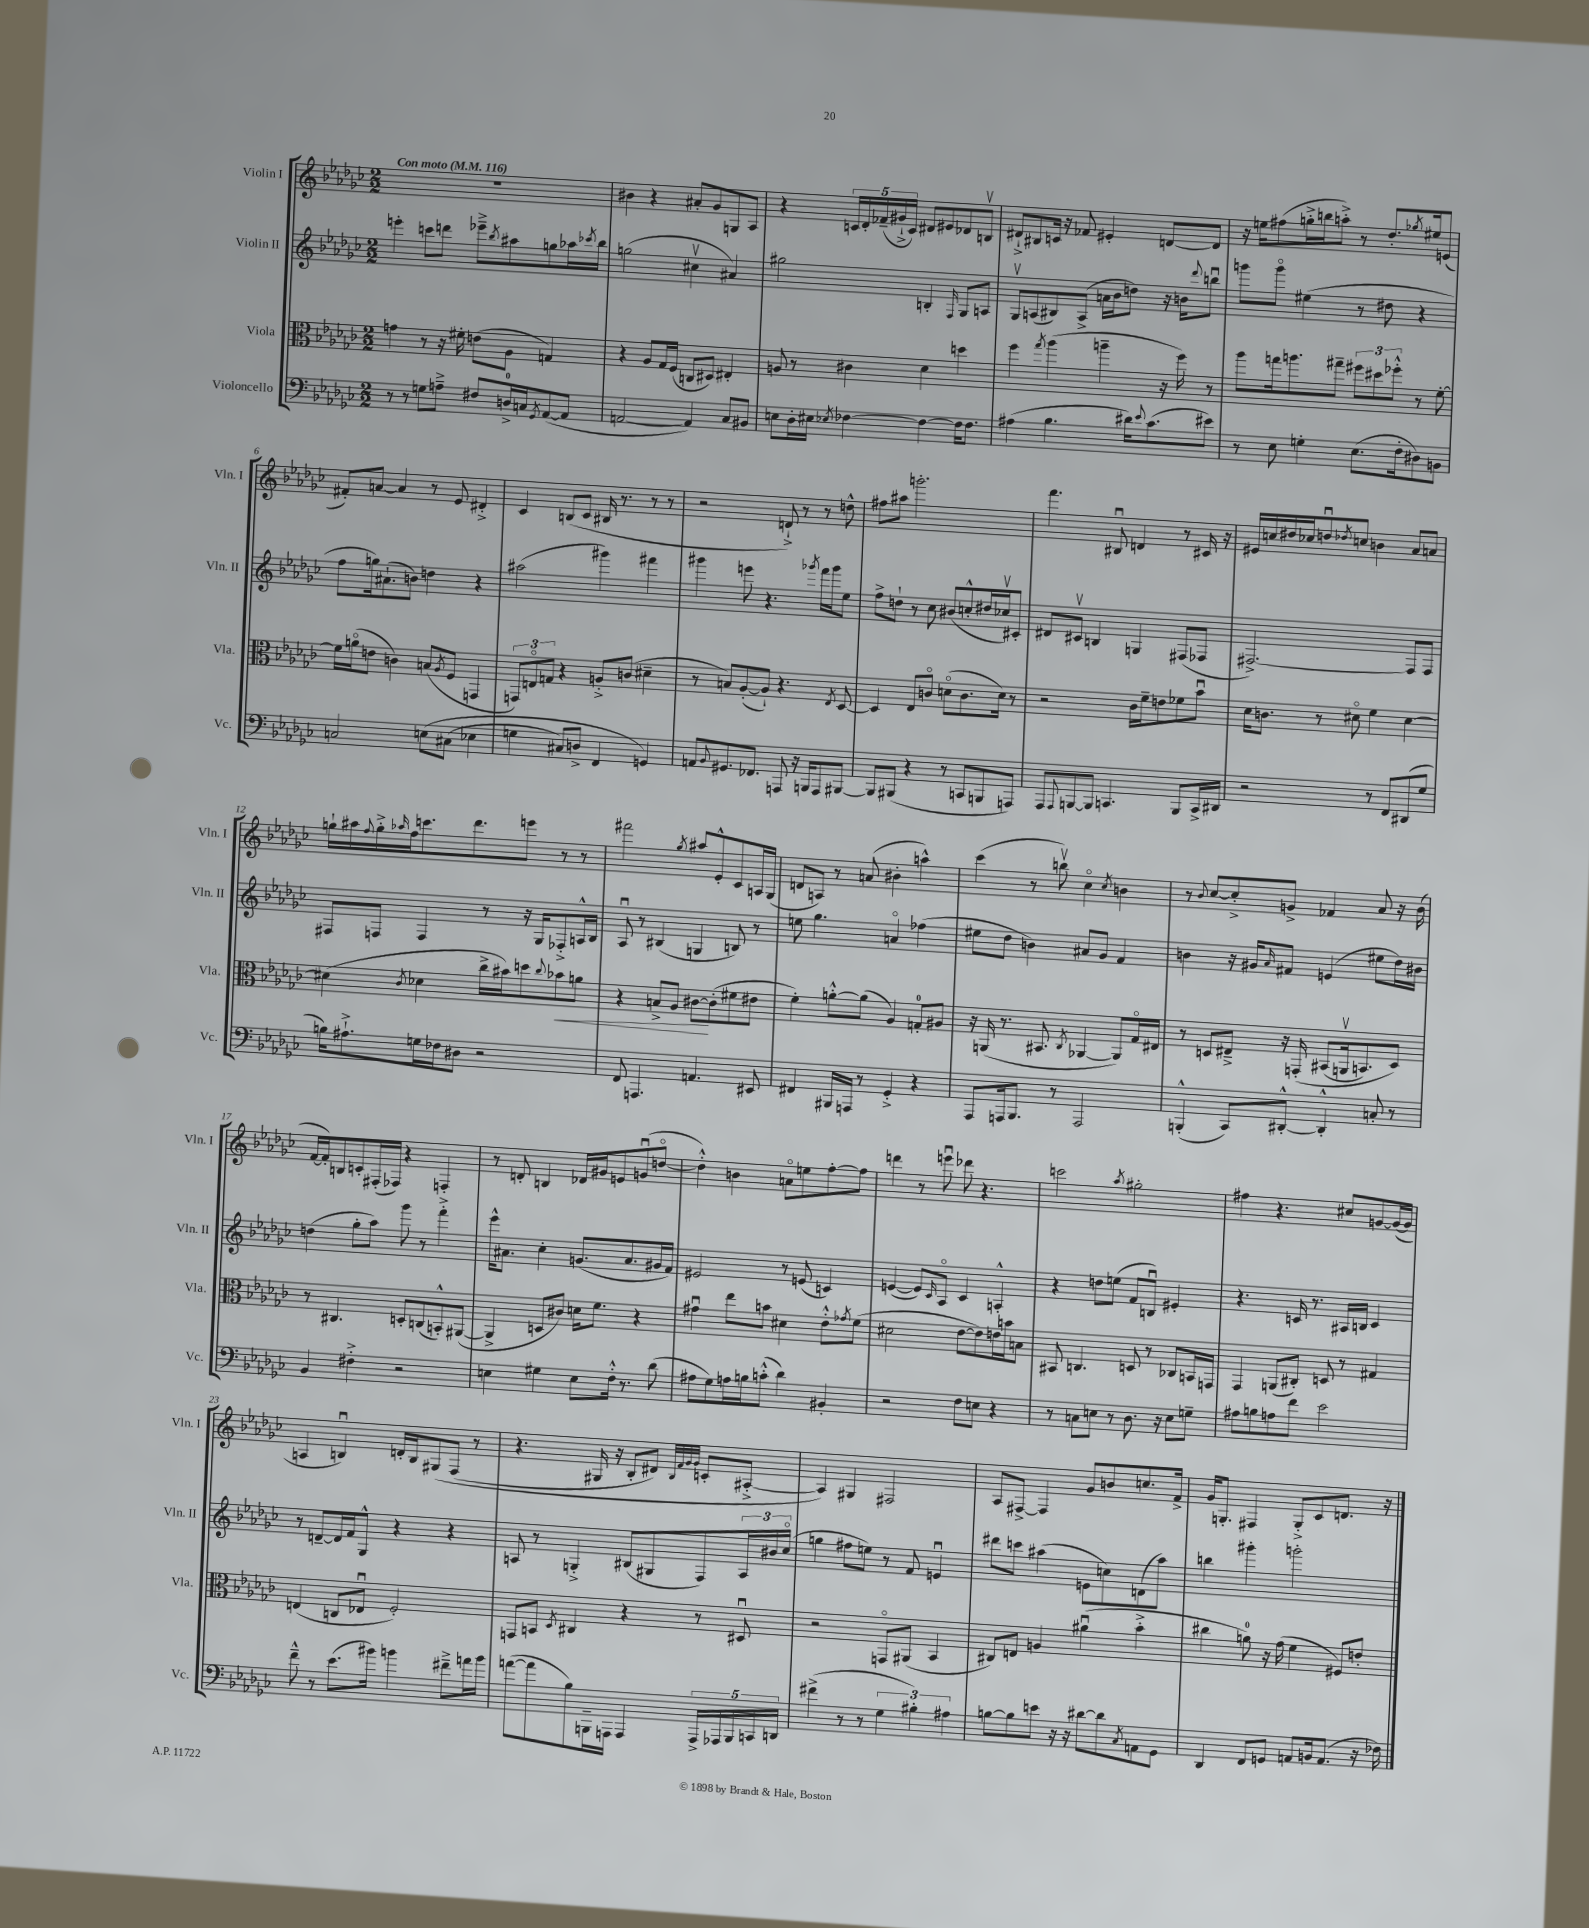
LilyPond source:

<<
\new StaffGroup <<
\new Staff = "s0" \with { instrumentName = "Violin I" shortInstrumentName = "Vln. I" } {
    \clef treble \key ges \major \numericTimeSignature \time 2/2 \tempo "Con moto" 4 = 116
    R1 |
    bis'4 r4 ais'8-. ges'8 g8 aes8 |
    r4 \tuplet 5/4 { c'16 des'16-. fes'16--( gis'16-!-> c'16) } dis'8 eis'8 des'8 b8\upbow |
    dis'8-!-> bis8 c'16 r16 fes'8 eis'4-. d'8~ d'8 |
    r16 e''16 fis''8( g''16-.-> b''16 a''8-.->) r8 des''8.-. \acciaccatura { ges''8 } eis''16 e'8( |
    fis'8-.) a'8~ a'4 r8 ees'8 dis'4-.-> |
    ces'4 b8( ces'8 bis16 r8. r8 r8 |
    r2 d'8-!->) r8 r8 d''8-^ |
    fis''8 ais''8 g'''2.-. |
    f'''4. bis8\downbow d'4 r8 cis'16 r16 |
    eis'16 c''16 dis''16 ces''16 d''8\downbow \acciaccatura { des''8 } c''8 b'4 aes'8 a'8 |
    g''16-! ais''16 \appoggiatura { f''8 } g''16-.-> \grace { aes''16 } f''16 c'''8. des'''8. e'''8 r8 r8 |
    fis'''2 \acciaccatura { ges''8 } ais''8 ees'8-.-^ ces'8 a16 ges16( |
    d'8 a8) r8 a'8( bis'4-. a''4-^) |
    ces'''4( r8 b''8\upbow) ces''4\flageolet \acciaccatura { ces''8 } b'4 |
    r8 \appoggiatura { bes'8 } ces''8~ ces''8-.-> g'8-> fes'4 aes'8 r16 bes'16( |
    f'16~ f'16-.) b8 c'8-. fis16-.( fes16) r4 f4-. |
    r8 d'8-. b4 des'16 gis'16 e'8 g'8\downbow( d''8~\flageolet |
    d''4-.-^) b'4 a'8\flageolet e''8 f''8~-. f''8 |
    d'''4 r8 e'''8\downbow des'''8 r4. |
    c'''2 \acciaccatura { aes''8 } gis''2-. |
    fis''4 r4. cis''8 g'8~ g'16~( g'16 |
    a4 b4\downbow) d'16-. b16 gis8\( f8( r8 |
    r4. gis16 r16 bes8-. dis'8) \grace { bes32 f'32 ges'32 ges'32 } c'8-. ais8~-.-> |
    ais4\) gis4 fis2 |
    aes8 fis8~-> fis4 ges'8 b'8 c''8. f'16-> |
    ges'16 g8.-. fis4 g8-.-> ces'8 d'8. r16 \bar "|." |
}
\new Staff = "s1" \with { instrumentName = "Violin II" shortInstrumentName = "Vln. II" } {
    \clef treble \key ges \major \numericTimeSignature \time 2/2
    e'''4-. c'''8 d'''8 ees'''8---> \acciaccatura { bes''8 } ais''8 g''8 aes''16 \acciaccatura { ces'''8 } bes''16 |
    g''2( cis''4\upbow ais'4) |
    gis''2 b4-. \grace { f16 } ges8 a8 |
    ges8\upbow a8( bis8) a8->( a'16 bes'16 d''8) r16 b'16 \appoggiatura { des'''8 } b''8\downbow |
    g'''8 g'''8\flageolet eis''4( r8 dis''8 r4 |
    f''8 g''16) ais'8.-!( b'8) d''4 r4 |
    ais''2( gis'''4) fis'''4 |
    gis'''4 e'''8 r4. \acciaccatura { ges'''8 } f'''16 ges'''16 ees''8 |
    f''8-> d''8-! r8 ces''8 bis'8( c''8-.-^ dis''16 ces''16\upbow) cis'8-. |
    dis'8 cis'8\upbow b4 g4 fis8( fes8 |
    fis2.~->) fis8 fis8 |
    fis8 f8 f4 r8 r16 ges16 fes8-.-> a16-^ bes16 |
    aes8\downbow r8 bis4( g4 b8) r8 |
    e''8 ges''4. a'4\flageolet fes''4( |
    eis''8 des''8 b'4) ais'8 ges'8 f'4 |
    b'4 r16 gis'16 \grace { aes'16 } fis'8 e'4( eis''8 des''16) bis'16 |
    d''4( ges''8-. aes''8) ges'''8 r8 f'''4-.-> |
    ees'''16-^ ais'8. ces''4-. g'8.( ais'8. gis'16 f'16) |
    eis'2 r8 e'8( c'4) |
    e'4~( e'8) \grace { ces'16 } aes8\flageolet ces'4 a4-.-^ |
    r4 d''8 e''8( f'8 b8\downbow) eis'4-. |
    r4. c'16 r8. ais16 b16 c'4 |
    r8 d'8~-- d'16 f'16 ges8-^ r4 r4 |
    a8 r8 g4-.-> bis8( gis8 f8) \tuplet 3/2 { a16 bis'16 ces''16\flageolet( } |
    g''4 fis''8 e''8) r8 f'8 e'4\downbow |
    dis'''8 c'''8 ais''4( e'8 c''8) d'8( ais''8) |
    b''4 gis'''4-. g'''2-. \bar "|." |
}
\new Staff = "s2" \with { instrumentName = "Viola" shortInstrumentName = "Vla." } {
    \clef alto \key ges \major \numericTimeSignature \time 2/2
    g'4 r8 r16 fis'16-. e'8( aes8 g4) |
    r4 aes8 ges16 f16( c8 dis8) eis4-. |
    a8 r8 cis'4 des'4 d''4 |
    f''4 \acciaccatura { ges''8 } aes''4( a''4-- r16 f''16) r8 |
    aes''8 g''16 a''8. gis''8-- \tuplet 3/2 { fis''8 dis''8 fes''8-.-^ } r8 f'8~-. |
    f'16 a'16\flageolet( e'8 c'4) b8( \acciaccatura { aes8 } f8 g,4 |
    \tuplet 3/2 { g,8) e8\flageolet g8 } r4 a8-.-> c'8( dis'4-- |
    r8 b8) aes8~-.( aes8-!) r4. \acciaccatura { ees8 } des8~ |
    des4 ees8 c'8\flageolet d'8\flageolet( c'8. d'16) r8 |
    r2 ces'16 f'16-- e'8 fes'8 bes'8\downbow |
    des'16 c'8. r8 dis'8\flageolet f'4 dis'4~ |
    dis'4( \acciaccatura { ces'8 } des'4 ces''16-> bis'16) d''8 \appoggiatura { ces''8 } bes'8\< a'8 |
    r4 b8-> aes8 cis'8~\! cis'8-.( fis'8 eis'8 |
    f'4-.) a'8~-.-^ a'8( aes4) g8-0-. ais8 |
    r16 a,16( r8. bis,8. \acciaccatura { ces8 } aes,4~ aes,8) ges16\flageolet eis16 |
    r8 d8 eis8---> r16 g,16-.\( bis,8( a,16\upbow b,8.) d8\) |
    r8 cis4. d8-. c8( b,8-.-^) ais,8~( |
    ais,4-> d8 cis'8) d'16 f'8. r4 |
    gis'4\downbow ees''8 b'8 dis'4 ees'8-.-^ \acciaccatura { ges'8 } f'8( |
    dis'2 ees'8~ ees'8) e'16 b'16 b8 |
    bis,8 c4. d8 r8 ces8 b,16 g,16 |
    ges,4 a,8( cis8-.) d8 r8 gis4 |
    e4( c8 ees8\downbow f2-.) |
    g,8 b,8 \acciaccatura { des8 } cis4 r4 r8 dis8\downbow |
    r2 g,8\flageolet ais,8( bes,4 |
    cis8) e8 a4 ais'4\downbow( bes'4-.-> |
    cis''4 a'8-0) r16 ges'16( f'4 fis8) e'8-. \bar "|." |
}
\new Staff = "s3" \with { instrumentName = "Violoncello" shortInstrumentName = "Vc." } {
    \clef bass \key ges \major \numericTimeSignature \time 2/2
    r8 r8 g8 a8---> fis8 d16-0-> c16 \acciaccatura { ges,8 } aes,8~( aes,8 |
    a,2~ a,4) ces8 bis,8 |
    e8 des16-. eis16 \acciaccatura { ees8 } fes4~ fes4~ fes16 fes8. |
    ais4( bes4. dis'16) \appoggiatura { ees'8 } ces'8.( eis'8) |
    r8 ees8 g4-. ees8.( f16-. dis8) b,8 |
    c2 e8\( cis8( ees4 |
    g4 cis8) d8-> f,4 g,4\) |
    a,8 \appoggiatura { bes,8 } gis,8. fes,8. a,,8 r16 b,,16 a,,8 bis,,8~ |
    bis,,8 bis,,8( r4 r8 c,8 b,,8 a,,8) |
    aes,,8 \appoggiatura { aes,,8 } b,,8~ b,,8 c,4. b,,8 c,16-> dis,16 |
    r2 r8 f,8 dis,8( ges8 |
    b16) ais8.-!-> g16 fes16 dis8 r2 |
    f,8 a,,4. a,4. eis,8 |
    fis,4 bis,,16 a,,16 r8 ges,4-.-> r4 |
    aes,,8 a,,16 bes,,8. r8 a,,2 |
    b,,4-.-^( ces,8) dis,8~-.-^ dis,4-.-^ c8-. r8 |
    bes,4 fis4-.-> r2 |
    e4 gis4 e8 f16-.-^ r8. des'8( |
    ais8 ges8) a16 b16 c'8-.-^( des'4) bis,4-. |
    r2 f8 e8 r4 |
    r8 c8 e8 r8 des8. r16 e8 g8-- |
    ais8 b8 a8 f'8 ees'2 |
    f'8---^ r8 ees'8.( bis'16) b'4 fis'8---> a'16 b'16 |
    a'8~( a'8 bes8) b,,16-- a,,16 a,,4 \tuplet 5/4 { a,,16-> aes,,16 b,,16 c,16 d,16 } |
    fis'4->( r8 r8 \tuplet 3/2 { ges4 bis4-.) ais4 } |
    b8~ b8 e'8 r16 r16 dis'8~ dis'8 \acciaccatura { ces8 } a,8 ges,8 |
    des,4 f,8 g,8 a,8 b,16 a,8.( r16 fes16) \bar "|." |
}
>>
>>
